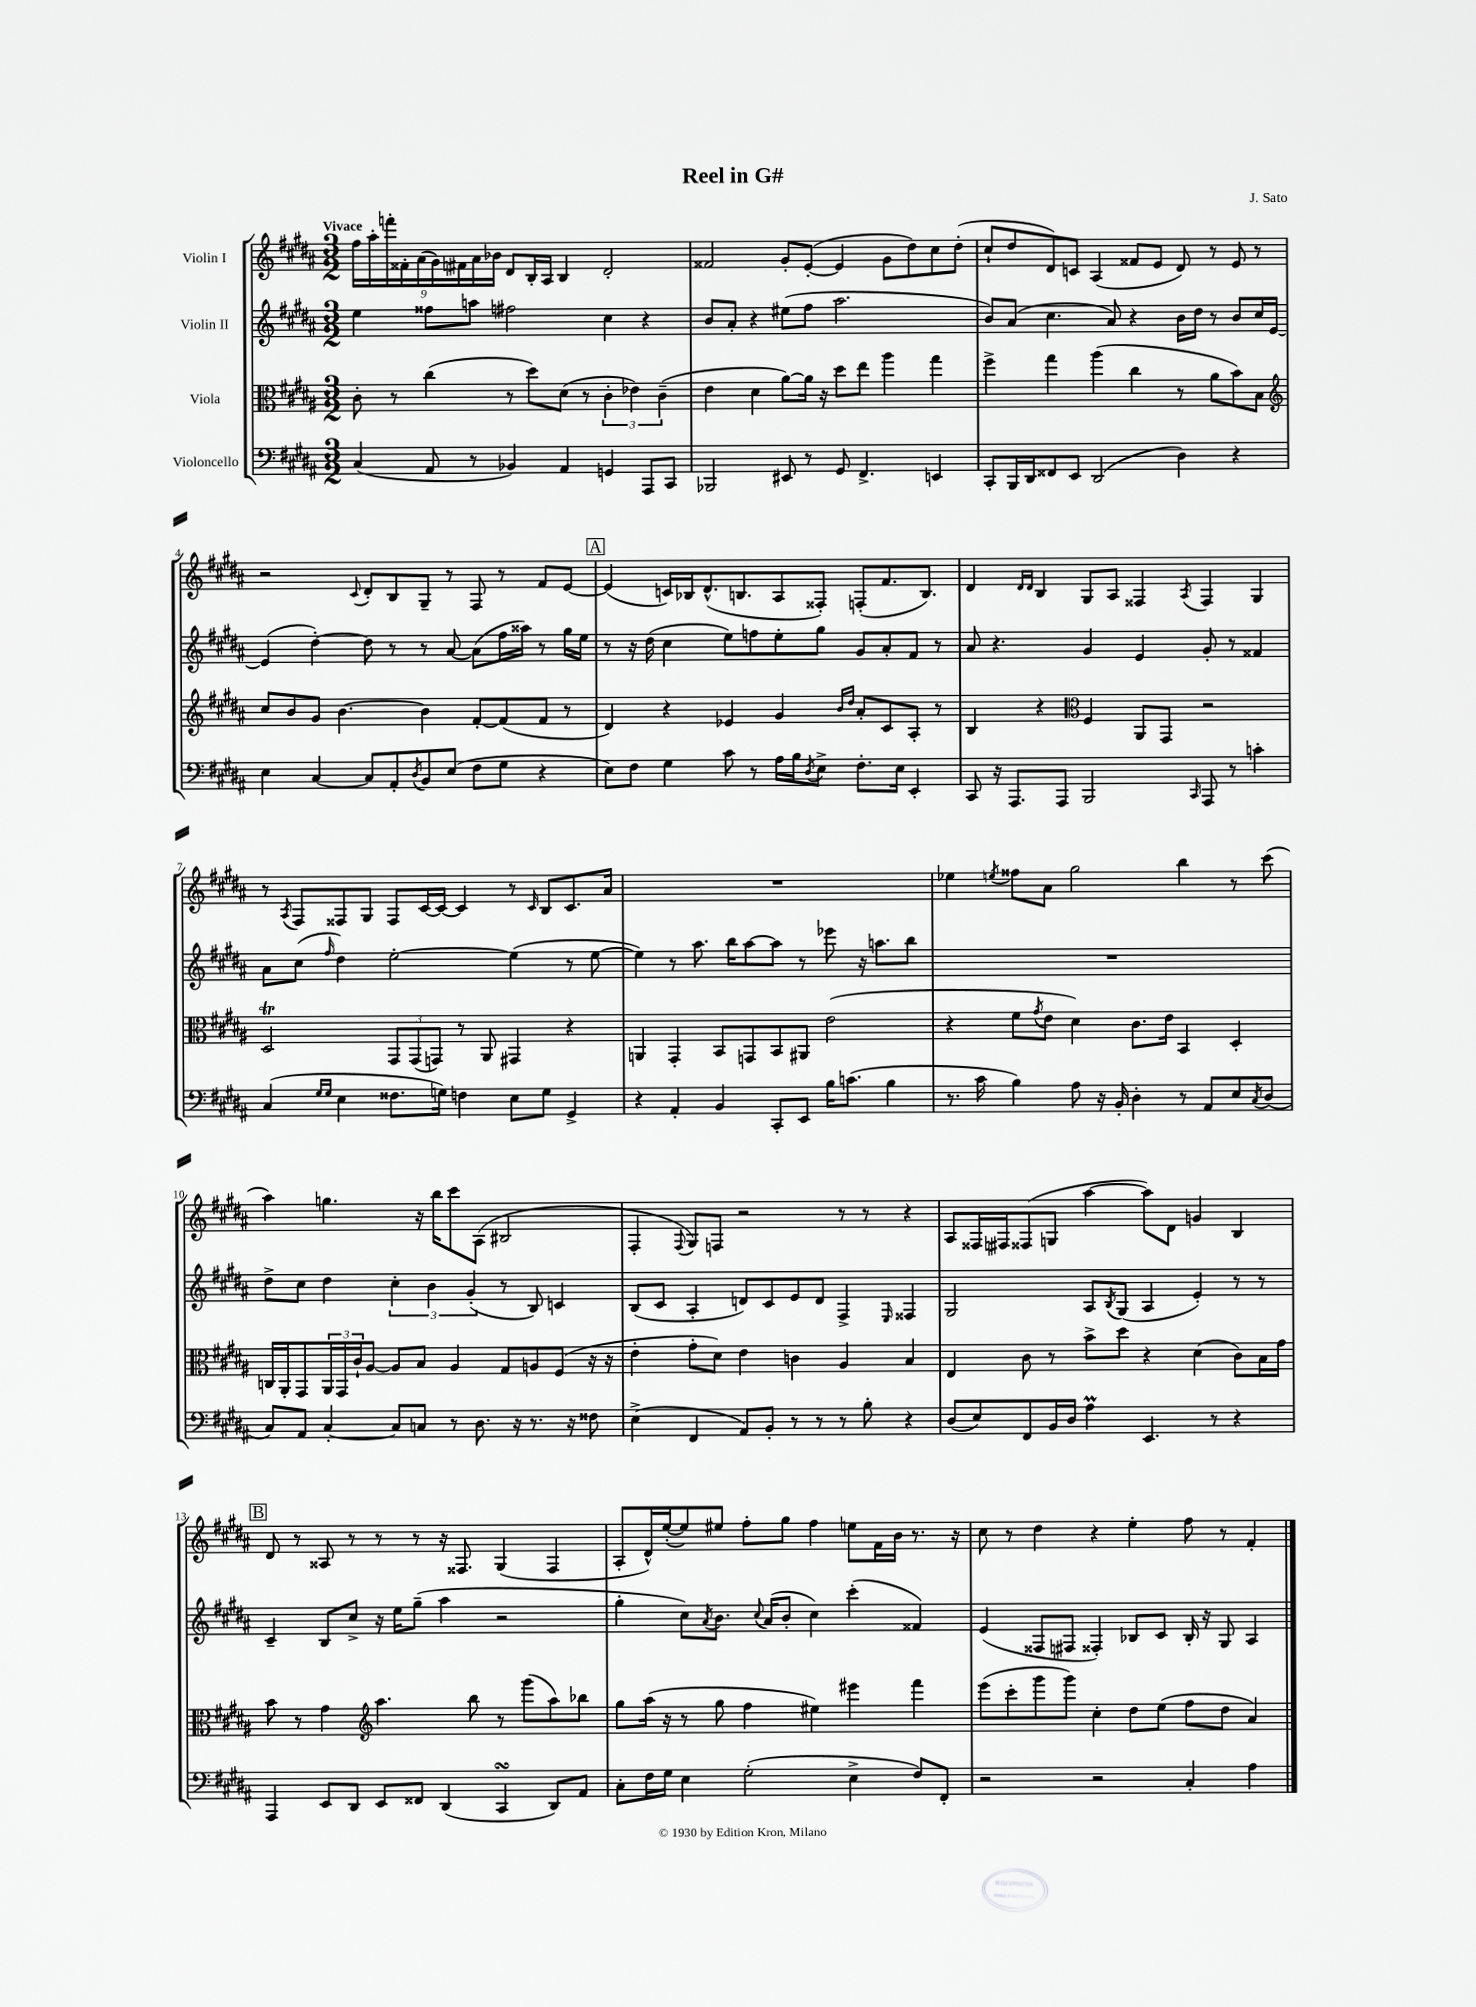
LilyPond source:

\header { title = "Reel in G#" composer = "J. Sato" }
<<
\new StaffGroup <<
\new Staff = "s0" \with { instrumentName = "Violin I" } {
    \clef treble \key b \major \numericTimeSignature \time 3/2 \tempo "Vivace"
    \tuplet 9/8 { fis''16 ais''16-. f'''16-. fisis'16-. ais'16( gis'16) fis'16 ais'16 bes'16 } dis'8 b16-. ais16 b4 dis'2-. |
    fisis'2 gis'8-. e'8~-.( e'4 gis'8 dis''8) cis''8 dis''8-.( |
    cis''8-! dis''8 dis'8) c'8 ais4( fisis'8 e'8 dis'8) r8 e'8 r8 |
    r2 \appoggiatura { cis'8 } dis'8-. b8 gis8-- r8 fis8 r8 fis'8 e'8~ |
    \mark \markup { \box "A" } e'4( c'16) bes16 dis'8.-^( b8. ais8 fisis8-.) f8-.( fis'8. b8.) |
    dis'4 \grace { dis'16 dis'16 } b4 gis8 ais8 fisis4 \acciaccatura { ais8 } fisis4 gis4 |
    r8 \acciaccatura { ais8 } fis8 fisis8 gis8 fisis8 cis'16~ cis'16~ cis'4 r8 \grace { cis'16 } b8 cis'8. ais'16 |
    R1. |
    ees''4 \acciaccatura { e''8 } fisis''8 ais'8 gis''2 b''4 r8 cis'''8( |
    ais''4) g''4. r16 b''16 cis'''8 ais8( bis2 |
    fis4-. \appoggiatura { fis8 } gis8) f8 r2 r8 r8 r4 |
    ais8 fisis16 fis16 fisis8( g8 ais''4~ ais''8) dis'8 g'4 b4 |
    \mark \markup { \box "B" } dis'8 r8 aisis8 r8 r8 r8 r16 fisis8. gis4( fisis4 |
    ais8-. dis'16-^) e''16~-.( e''8) eis''8 fis''8-. gis''8 fis''4 e''8 fis'16 b'16 r8. r16 |
    cis''8 r8 dis''4 r4 e''4-. fis''8 r8 fis'4-. \bar "|." |
}
\new Staff = "s1" \with { instrumentName = "Violin II" } {
    \clef treble \key b \major \numericTimeSignature \time 3/2
    e''4 fisis''8 a''8 fis''2 cis''4 r4 |
    b'8 ais'8-. r4 eis''8( fis''8 ais''2. |
    b'8) ais'8( cis''4. ais'8) r4 b'16 dis''16 r8 b'8 cis''16 e'16~ |
    e'4( dis''4~-.) dis''8 r8 r8 ais'8~ ais'8( fis''16 aisis''16) r8 gis''16 e''16 |
    \mark \markup { \box "A" } r8 r16 dis''16( cis''4 e''8) f''8 e''8-. gis''8 gis'8 ais'8-. fis'8 r8 |
    ais'8 r4. gis'4 e'4 gis'8-. r8 fisis'4 |
    ais'8 cis''8( \grace { fis''16 } dis''4) e''2~-. e''4( r8 e''8~ |
    e''4) r8 ais''8. b''16 ais''8~ ais''8 r8 ees'''8 r16 a''8. b''8 |
    R1. |
    dis''8-> cis''8 dis''4 \tuplet 3/2 { cis''4-. b'4 gis'4-.( } r8 b8) c'4 |
    b8( cis'8 ais4-. d'8) cis'8 e'8 d'8 fis4-> \grace { e16 } fisis4 |
    gis2 ais8 \acciaccatura { b8 } gis8( ais4 e'4-.) r8 r8 |
    \mark \markup { \box "B" } cis'4-- b8 cis''8-> r16 e''16 gis''8--( ais''4 r2 |
    gis''4-. cis''8) \acciaccatura { ais'8 } b'8. \appoggiatura { cis''8 } ais'16( b'8-. cis''4) cis'''4-.( fisis'4) |
    e'4( fisis8 fis8 fisis4-.) bes8 cis'8 bes16-. r16 gis8 ais4 \bar "|." |
}
\new Staff = "s2" \with { instrumentName = "Viola" } {
    \clef alto \key b \major \numericTimeSignature \time 3/2
    cis'8-. r8 cis''4( r8 dis''8) dis'8( r8 \tuplet 3/2 { cis'4-. ees'4) cis'4--( } |
    e'4 dis'4 ais'8~) ais'16 r16 dis''8 e''8 ais''4 gis''4 |
    fis''4-> gis''4 ais''4( cis''4 r8 ais'8 b'8) b8 |
    \clef treble cis''8 b'8 gis'8 b'4.~ b'4 fis'8~-. fis'8( fis'8 r8 |
    \mark \markup { \box "A" } dis'4) r4 ees'4 gis'4 \grace { b'16 dis''16 } ais'8-. cis'8 ais8-. r8 |
    b4 r4 \clef alto fis4 ais,8 gis,8 r2 |
    dis2\trill \tuplet 3/2 { gis,8 gis,8( g,8) } r8 ais,8 gis,4 r4 |
    a,4 gis,4-. b,8 g,8 b,8 ais,8 e'2( |
    r4 fis'8 \acciaccatura { gis'8 } e'8 dis'4) cis'8. e'16 b,4 dis4-. |
    c16 ais,16-. gis,8 \tuplet 3/2 { ais,16 gis,16 cis'16-! } ais8~ ais8 b8 ais4 gis8 a8 fis8( r16 r16 |
    e'4-. gis'8-. dis'8) e'4 c'4 ais4 b4 |
    e4 cis'8 r8 b'8-> dis''8 r4 dis'4( cis'8) b16 gis'16 |
    \mark \markup { \box "B" } b'8 r8 gis'4 \clef treble ais''4. b''8 r8 gis'''8( ais''8) bes''8 |
    gis''8 ais''16( r16 r8 gis''8 fis''4 eis''4) eis'''4 fis'''4 |
    e'''8( cis'''8-. gis'''8 gis'''8) cis''4-. dis''8 e''8( fis''8 dis''8 ais'4) \bar "|." |
}
\new Staff = "s3" \with { instrumentName = "Violoncello" } {
    \clef bass \key b \major \numericTimeSignature \time 3/2
    cis4( ais,8 r8 bes,4) ais,4 g,4 ais,,8 cis,8 |
    bes,,2 eis,8 r8 gis,8 fis,4.-> e,4 |
    cis,8-. b,,16 dis,16 fisis,8 e,8 dis,2( dis4) r4 |
    e4 cis4~ cis8 ais,8-. \acciaccatura { dis8 } b,8 e8( fis8 gis8 r4 |
    \mark \markup { \box "A" } e8) fis8 gis4 cis'8 r8 ais16 b16 \acciaccatura { dis8 } e8-> fis8.-. e16 e,4-. |
    cis,8 r16 ais,,8. ais,,8 b,,2 \grace { cis,16 } ais,,8 r8 c'4-. |
    cis4( \grace { gis16 gis16 } e4 fisis8. g16) f4 e8 g8 gis,4-> |
    r4 ais,4-. b,4 cis,8-. e,8 b16 c'8.( b4 |
    r8. cis'16 b4) ais8 r16 b,16-. dis4-. r8 ais,8 e8 \acciaccatura { cis8 } dis8( |
    cis8) ais,8 cis4~-. cis8 c8 r8 dis8. r16 r8. r16 fisis8 |
    e4->( fis,4 ais,8) b,8-. r8 r8 r8 b8-. r4 |
    dis8( e8) fis,8 b,16 dis16 ais4\prall e,4. r8 r4 |
    \mark \markup { \box "B" } ais,,4 e,8 dis,8 e,8 fisis,8 dis,4( cis,4\turn dis,8) ais,8 |
    cis8-. fis16 gis16 e4 gis2-.( e4-> fis8) fis,8-. |
    r2 r2 cis4-. ais4 \bar "|." |
}
>>
>>
